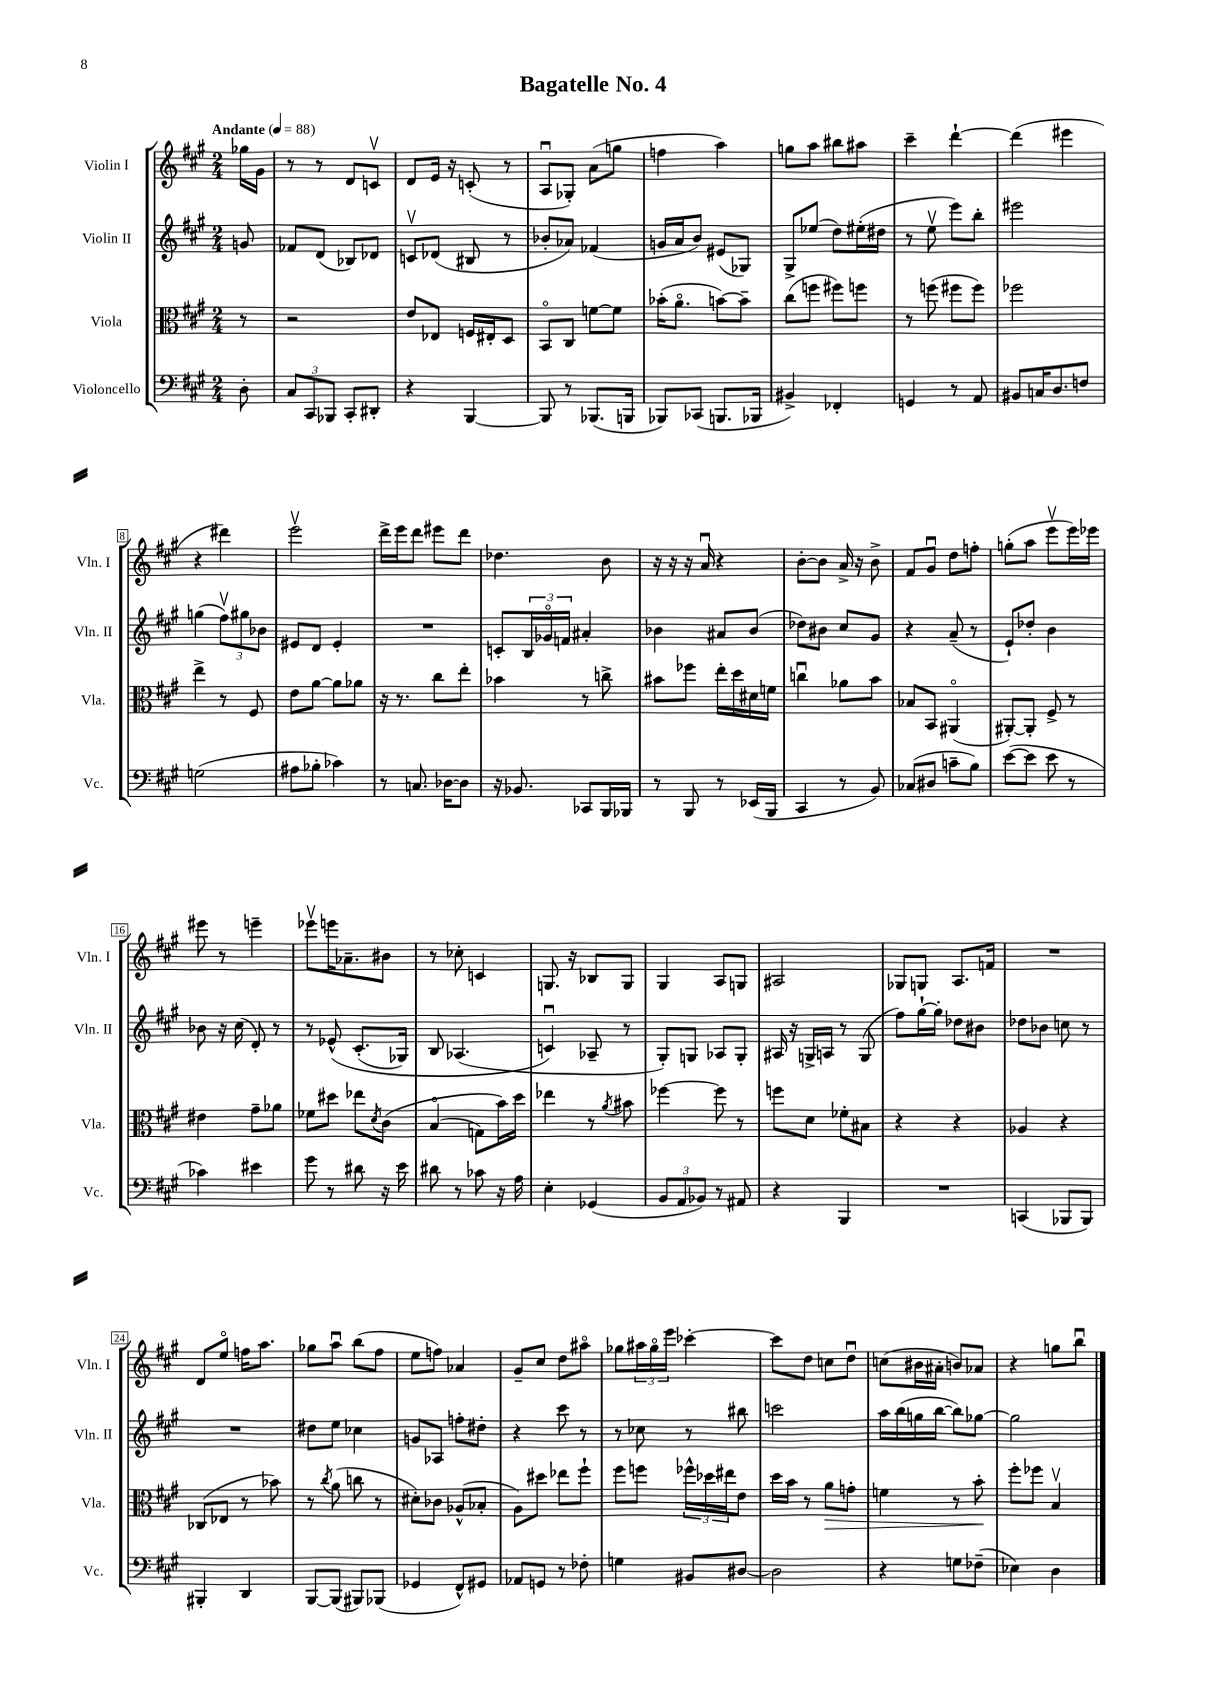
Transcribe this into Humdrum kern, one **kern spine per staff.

**kern	**kern	**dynam	**kern	**kern
*part4	*part3	*part3	*part2	*part1
*staff4	*staff3	*staff3	*staff2	*staff1
*I"Violoncello	*I"Viola	*	*I"Violin II	*I"Violin I
*I'Vc.	*I'Vla.	*	*I'Vln. II	*I'Vln. I
*clefF4	*clefC3	*	*clefG2	*clefG2
*k[f#c#g#]	*k[f#c#g#]	*	*k[f#c#g#]	*k[f#c#g#]
*M2/4	*M2/4	*	*M2/4	*M2/4
*MM88	*MM88	*	*MM88	*MM88
=	=	=	=	=
!	!	!	!	!LO:TX:a:B:t=Andante
8D'\	8r	.	8gn/	16gg-X\LL
.	.	.	.	16g#\JJ
=1	=1	=1	=1	=1
12C#/L	2r	.	8f-X/L	8r
12CC#/	.	.	.	.
.	.	.	(8d/J	8r
12BBB-X/J	.	.	.	.
8CC#'/L	.	.	8B-X/L)	8d/L
8DD#X'/J	.	.	8d-X/J	8cnv/J
=2	=2	=2	=2	=2
4r	8e/L	.	8cnv/L	8d/L
.	8E-X/J	.	(8d-X/J	16e/Jk
.	.	.	.	16r
[4BBB/	16Fn/LL	.	8B#X/	(8cn'/
.	16E#X'/J	.	.	.
.	8D/J	.	8r	8r
=3	=3	=3	=3	=3
8BBB/]	8BB/L	.	8b-X'/L	8Au/L
8r	8C#/J	.	8a-X/J)	8G-X'/J)
(8.BBB-X/L	[8fn\L	.	(4f-X/	(8a\L
.	8f\J]	.	.	8ggn\J
16BBBn/Jk	.	.	.	.
=4	=4	=4	=4	=4
8BBB-X/L)	(16b-X'\KL	.	16gn/LL	4ffn\
.	8.a\J	.	16a/J	.
(8CC-X/J	.	.	8b/J)	.
8.BBBn/L	[8bn\L)	.	(8e#X/L	4aa\)
.	8b~\J]	.	8G-X/J)	.
16BBB-X/Jk	.	.	.	.
=5	=5	=5	=5	=5
4BB#X^/)	(8cc#\L	.	8G#^/L	8ggn\L
.	8ffn\J	.	(8ee-X/J	8aa\J
4FF-X'/	8ff#X\L)	.	8dd\L)	8bb#X\L
.	8ffn\J	.	(16ee#X'\L	8aa#X\J
.	.	.	16dd#X\JJ	.
=6	=6	=6	=6	=6
4GGn/	8r	.	8r	4ccc#~\
.	(8ffn\	.	8eev\	.
8r	8ff#X\L	.	8eee\L)	[4ddd`\
8AA/	8ff#\J)	.	8bb'\J	.
=7	=7	=7	=7	=7
8BB#X/L	2ff-X\	.	2eee#X\	(4ddd\]
16Cn/K	.	.	.	.
8.D/	.	.	.	.
.	.	.	.	4eee#X\
8Fn/J	.	.	.	.
!!LO:LB:g=z
=8	=8	=8	=8	=8
(2Gn\	4ee^\	.	(4ggn\	4r
.	8r	.	12ff#v\L)	4ddd#X\)
.	.	.	12gg#X\	.
.	8F#/	.	.	.
.	.	.	12b-X\J	.
=9	=9	=9	=9	=9
8A#X\L	8e\L	.	8e#X/L	2eeev\
8B-X'\J	[8a\J	.	8d/J	.
4c-X\)	8a\L]	.	4e#'/	.
.	8a-X\J	.	.	.
=10	=10	=10	=10	=10
8r	16r	.	2r	16ddd^\LL
.	8.r	.	.	16eee\J
8.Cn/	.	.	.	8ddd\J
.	8cc#\L	.	.	8eee#X\L
[16D-X\KL	.	.	.	.
8D-\J]	8ee'\J	.	.	8ddd\J
=11	=11	=11	=11	=11
16r	4b-X\	.	8cn'/L	4.dd-X\
8.BB-X/	.	.	.	.
.	.	.	24B/L	.
.	.	.	24g-X/	.
.	.	.	24fn/JJ	.
8CC-X/L	8r	.	4a#X'/	.
16BBB/L	8ccn^\	.	.	8b\
16BBB-X/JJ	.	.	.	.
=12	=12	=12	=12	=12
8r	8b#X\L	.	4b-X\	16r
.	.	.	.	16r
8BBB/	8ff-X\J	.	.	16r
.	.	.	.	16au/
8r	16ee'\LL	.	8a#X/L	4r
.	16dd\	.	.	.
(16EE-X/LL	16d#X\	.	(8b-/J	.
16BBB/JJ	16fn\JJ	.	.	.
=13	=13	=13	=13	=13
4CC#/	4ccnu\	.	8dd-X\L)	[8b'\L
.	.	.	8b#X\J	8b\J]
8r	8a-X\L	.	8cc#/L	16a^/
.	.	.	.	16r
8BB/)	8b\J	.	8g#/J	8b^\
=14	=14	=14	=14	=14
(8C-X/L	8B-X/L	.	4r	8f#/L
8D#X/J	8BB/J	.	.	8g#u/J
8cn~\L	(4AA#X/	.	(8a~/	8dd\L
8B\J)	.	.	8r	8ffn'\J
=15	=15	=15	=15	=15
([8e\L	[8AA#X'/L)	.	8e`/L)	(8ggn'\L
8e\J]	8AA#'/J]	.	8dd-X'/J	8aa\J
8e\	8F#^/	.	4b\	8eeev\L
8r	8r	.	.	16eee\L)
.	.	.	.	16eee-X\JJ
!!LO:LB:g=z
=16	=16	=16	=16	=16
4c-X\)	4e#X\	.	8b-X\	8eee#X\
.	.	.	16r	8r
.	.	.	(16cc#\	.
4e#X\	8g#~\L	.	8d'/)	4eeen~\
.	8a-X\J	.	8r	.
=17	=17	=17	=17	=17
8g#\	8f-X\L	.	8r	8eee-Xv\L
8r	8dd#X\J	.	(8e-X^^/	16eeen\K
.	.	.	.	8.a-X~\
8d#X\	8ee-X\L	.	(8.c#'/L	.
.	8qd/	.	.	.
16r	(8c#\J	.	.	8b#X\J
16e\	.	.	16G-X/Jk)	.
=18	=18	=18	=18	=18
8d#X\	(4B/	.	8B/	8r
8r	.	.	(4.A-X/	8cc-X'\
8c-X\	8Gn\L)	.	.	4cn/
16r	16b\L)	.	.	.
16A\	16dd\JJ	.	.	.
=19	=19	=19	=19	=19
4E'\	4ee-X\	.	4cnu/)	8.Gn/
.	.	.	.	16r
(4GG-X/	8r	.	8A-X~/	8B-X/L
.	8qa/	.	.	.
.	8b#X\	.	8r	8G/J
=20	=20	=20	=20	=20
12BB/L	[4ff-X\	.	8G#'/L)	4G#/
12AA/	.	.	.	.
.	.	.	8Gn/J	.
12BB-X/J)	.	.	.	.
8r	8ff-\]	.	8A-X/L	8A/L
8AA#X/	8r	.	8G'/J	8Gn/J
=21	=21	=21	=21	=21
4r	8ffn\L	.	16A#X/	2A#X/
.	.	.	16r	.
.	8d\J	.	16Gn^/LL	.
.	.	.	16An/JJ	.
4BBB/	8f-X'\L	.	8r	.
.	8B#X\J	.	(8G/	.
=22	=22	=22	=22	=22
2r	4r	.	8ff#\L)	8G-X/L
.	.	.	[16gg#`\L	8Gn/J
.	.	.	16gg#'\JJ]	.
.	4r	.	8dd-X\L	8.A/L
.	.	.	8b#X\J	.
.	.	.	.	16fn/Jk
=23	=23	=23	=23	=23
(4CCn/	4A-X/	.	8dd-X\L	2r
.	.	.	8b-X\J	.
8BBB-X/L	4r	.	8ccn\	.
8BBB-/J)	.	.	8r	.
!!LO:LB:g=z
=24	=24	=24	=24	=24
4BBB#X'/	(8C-X/L	.	2r	8d/L
.	8E-X/J	.	.	8ee/J
4DD/	8r	.	.	16ffn\KL
.	.	.	.	8.aa\J
.	8b-X\)	.	.	.
=25	=25	=25	=25	=25
[8BBB/L	8r	.	8dd#X\L	8gg-X\L
.	8qcc#/	.	.	.
(8BBB/J]	(8a\	.	8ee\J	8aau\J
8BBB#X/L)	8ccn\	.	4cc-X\	(8bb\L
(8BBB-X/J	8r	.	.	8ff#\J
=26	=26	=26	=26	=26
4GG-X/	8d#X'\L)	.	8gn/L	8ee\L
.	8c-X\J	.	8A-X/J	8ffn\J)
8FF#^^/L)	(8A-X^^/L	.	8ffn'\L	4a-X/
8GG#X/J	8B-X'/J	.	8dd#X'\J	.
=27	=27	=27	=27	=27
8AA-X/L	8A\L)	.	4r	8g#~/L
8GGn/J	8dd#X\J	.	.	8cc#/J
8r	8ee-X\L	.	8ccc#\	8dd\L
8F-X'\	8ff#`\J	.	8r	8aa#X\J
=28	=28	=28	=28	=28
4Gn\	8ff#\L	.	8r	8gg-X\L
.	8ffn\J	.	8cc-X\	24aa#X\L
.	.	.	.	24gg-\
.	.	.	.	24eee\JJ
8BB#X/L	24ff-X^^\LL	.	8r	[4ccc-X'\
.	24dd-X\	.	.	.
.	24ee#X\J	.	.	.
[8D#X/J	8e\J	.	8bb#X\	.
=29	=29	=29	=29	=29
2D#\]	16dd\LL	.	2cccn\	8ccc-\L]
.	16b\JJ	.	.	.
.	8r	.	.	8dd\J
!	!	!LO:HP:b	!	!
.	8a\L	>	.	8ccn\L
.	8gn'\J	.	.	8ddu\J
=30	=30	=30	=30	=30
4r	4fn\	.	16aa\LL	(8ccn\L
.	.	.	(16bb\	.
.	.	.	16ggn\	16b#X\L
.	.	.	[16bb\JJ	16a#X'\JJ
8Gn\L	8r	.	8bb\L])	8bn/L)
(8F-X~\J	8b'\	.	[8gg-X\J	8a-X/J
.	.	]	.	.
=31	=31	=31	=31	=31
4E-X\)	8ff#'\L	.	2gg-\]	4r
.	8ff-X\J	.	.	.
4D\	4Bv/	.	.	8ggn\L
.	.	.	.	8bbu\J
==	==	==	==	==
*-	*-	*-	*-	*-
